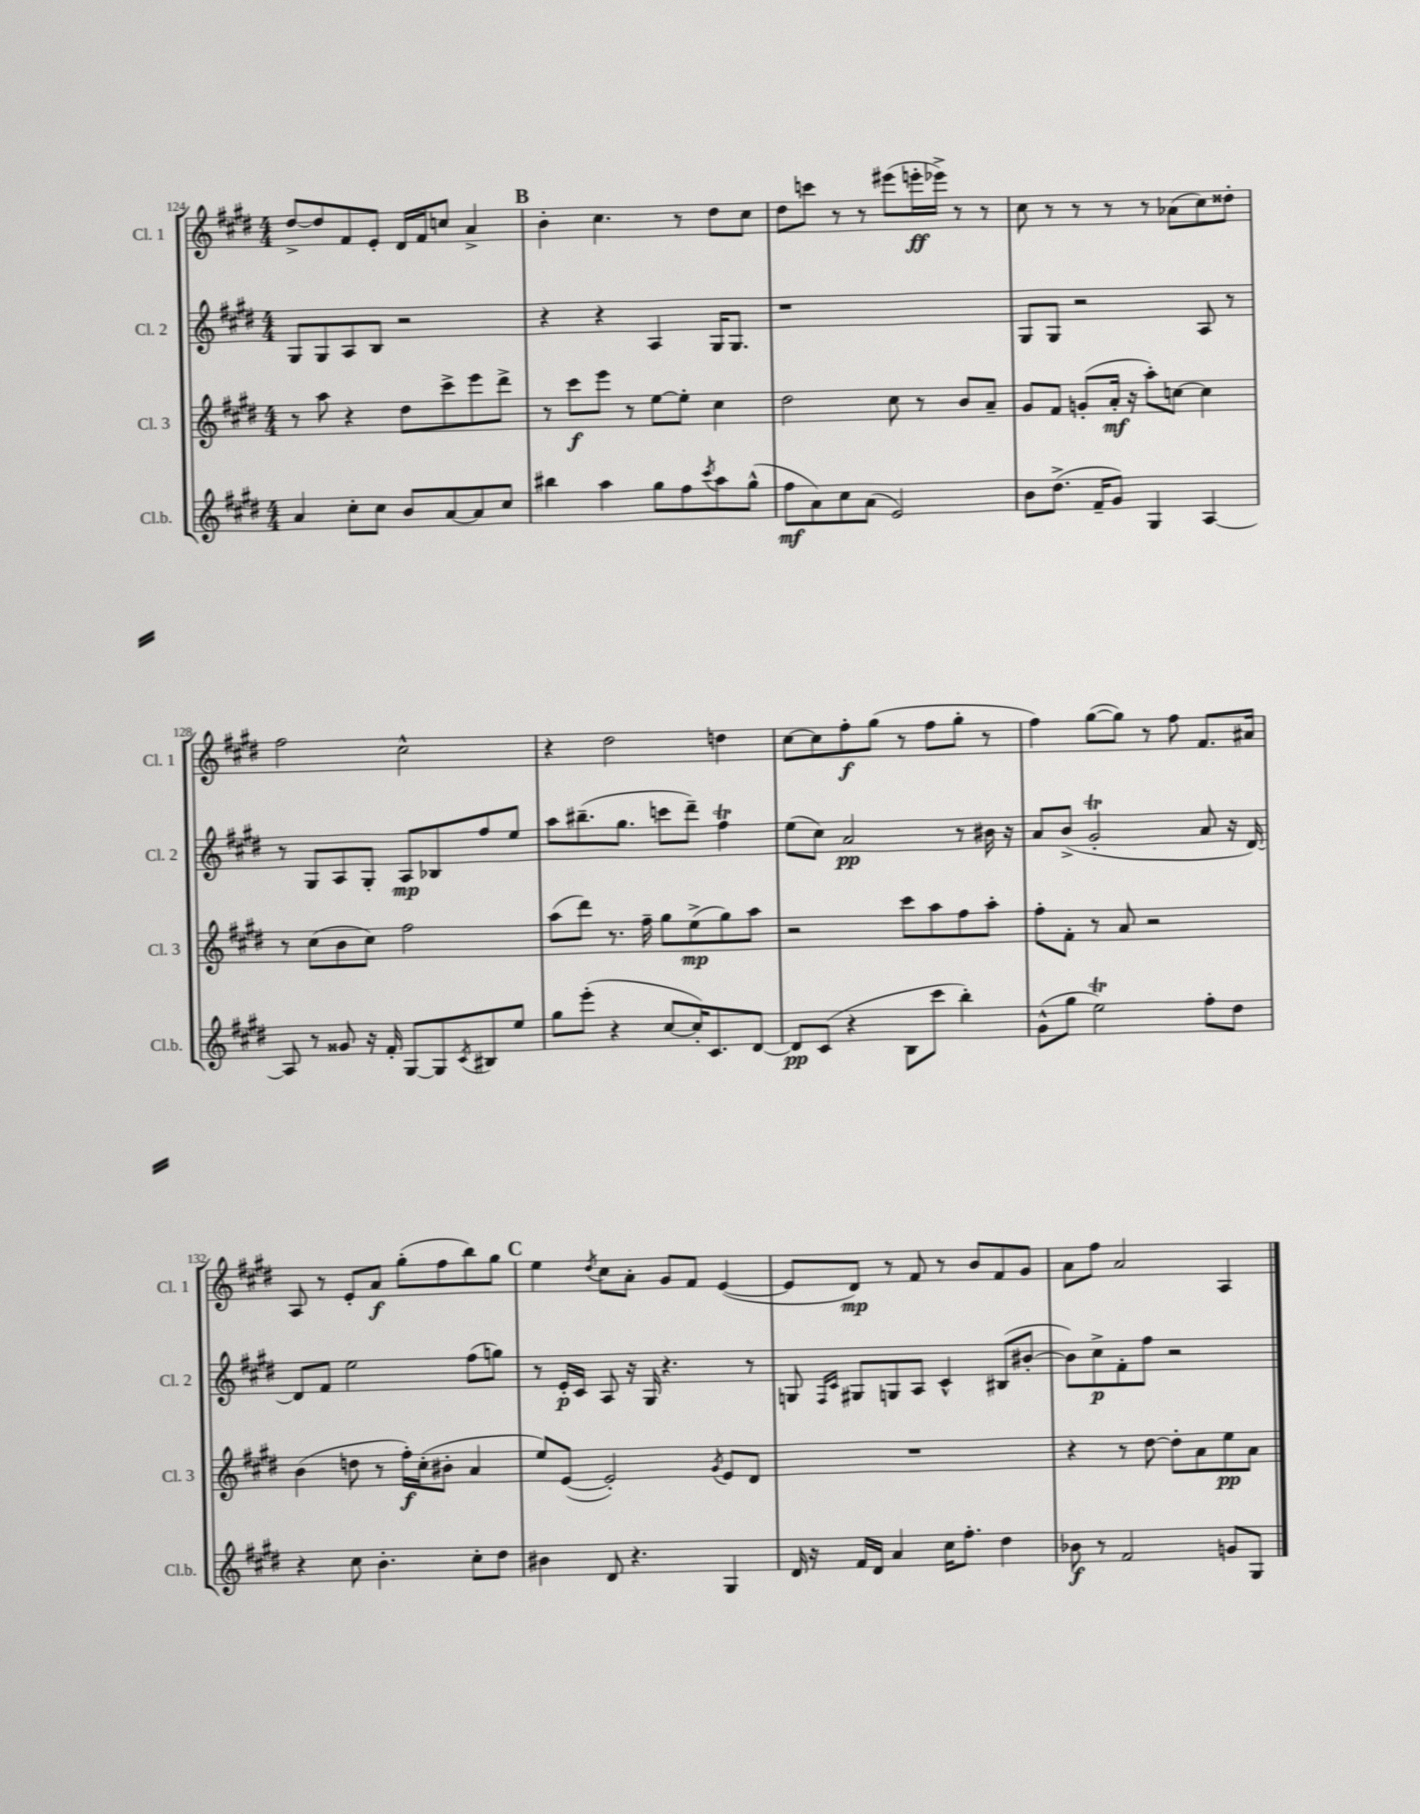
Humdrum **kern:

**kern	**kern	**kern	**kern
*staff4	*staff3	*staff2	*staff1
*clefG2	*clefG2	*clefG2	*clefG2
*k[f#c#g#d#]	*k[f#c#g#d#]	*k[f#c#g#d#]	*k[f#c#g#d#]
*M4/4	*M4/4	*M4/4	*M4/4
4a/	8r	8G#/L	[8dd#^/L
.	8aa\	8G#/	8dd#/]
8cc#'\L	4r	8A/	8f#/
8cc#\J	.	8B/J	8e'/J
8b/L	8dd#\L	2r	16d#/LL
.	.	.	16f#/J
[8a/	8ccc#^\	.	8cc/J
8a/]	8eee\	.	4a^/
8cc#/J	8ddd#^\J	.	.
=	=	=	=
4bb#\	8r	4r	4b'\
.	8ccc#\L	.	.
4aa\	8eee\J	4r	4.cc#\
.	8r	.	.
8gg#\L	[8ee\L	4A/	.
8ff#\	8ee'\]J	.	8r
8qccc#/	.	.	.
8aa\	4cc#\	16G#/LK	8dd#\L
.	.	8.G#/J	.
(8gg#^^\J	.	.	8cc#\J
=	=	=	=
8ff#\L	2dd#\	1r	8dd#\L
8a\)	.	.	8ccc\J
8cc#\	.	.	8r
(8a\J	.	.	8r
2e/)	8cc#\	.	(8eee#\L
.	8r	.	16eee'\L
.	.	.	16eee-^\JJ)
.	8b/L	.	8r
.	8a~/J	.	8r
=	=	=	=
8b\L	8g#/L	8G#/L	8cc#\
(8.dd#^\J	8f#/J	8G#/J	8r
.	(8g'/L	2r	8r
16f#~/LK	.	.	.
8g#/J)	16a'/Jk	.	8r
.	16r	.	.
4G#/	8aa'\L)	.	8r
.	[8cc\J	.	(8a-\L
[4A/	4cc\]	8A/	8cc#\)
.	.	8r	8dd##'\J
=	=	=	=
8A/]	8r	8r	2ff#\
8r	(8cc#\L	8G#/L	.
8g##/	8b\	8A/	.
16r	8cc#\J)	8G#'/J	.
16f#'/	.	.	.
[8G#/L	2ff#\	8A/L	2cc#^^\
8G#/]	.	8B-/	.
8qc#/	.	.	.
8B#/	.	8ff#/	.
8ee/J	.	8ee/J	.
=	=	=	=
8gg#\L	(8aa\L	8aa\L	4r
(8eee'\J	8ddd#\J)	(8.bb#~\	.
4r	8.r	.	2dd#\
.	.	8.gg#\J	.
.	16ff#~\	.	.
[8cc#/L	8gg#\L	8ccc\L	.
16cc#'/]K)	(8ee^\	8ddd#~\J)	.
8.c#/	.	.	.
.	8gg#\)	4ff#\	4dd\
[8d#/J	8aa\J	.	.
=	=	=	=
8d#/]L	2r	(8ee\L	[8cc#\L
(8c#/J	.	8cc#\J)	8cc#\]
4r	.	2a/	8ff#'\
.	.	.	(8gg#\J
8B\L	8ccc#\L	.	8r
8ccc#\J	8aa\	.	8ff#\L
4bb'\)	8ff#\	8r	8gg#'\J
.	8aa'\J	16b#\	8r
.	.	16r	.
=	=	=	=
(8g#^^\L	8ff#'\L	8a/L	4ff#\)
8gg#\J	8f#'\J	(8b^/J	.
2ee\)	8r	2g#'/	([8gg#\L
.	8a/	.	8gg#\]J)
.	2r	.	8r
.	.	.	8ff#\
8ff#'\L	.	8a/	8.f#/L
8dd#\J	.	16r	.
.	.	[16d#/)	16a#/Jk
=	=	=	=
4r	(4b\	8d#/]L	8A/
.	.	8f#/J	8r
8cc#\	8dd\	2ee\	8e'/L
4.b'\	8r	.	8a/J
.	16ff#'\LL)	.	(8gg#'\L
.	(16cc#'\J	.	.
.	8b#'\J	.	8ff#\
8cc#'\L	4a/	(8ff#\L	8bb\)
8dd#\J	.	8gg\J)	8gg#\J
=	=	=	=
4b#\	8ee/L)	8r	4ee\
.	([8e/J	16e'/LL	.
.	.	16c#/JJ	.
.	.	.	8qdd#/
8d#/	2e'/])	8A/	8cc#\L
4.r	.	16r	8a'\J
.	.	16G#/	.
.	.	4.r	8g#/L
.	.	.	8f#/J
.	8qg#/	.	.
4G#/	8e/L	.	([4e/
.	8d#/J	8r	.
=	=	=	=
16d#/	1r	8G/	8e/]L
16r	.	.	.
.	.	16qqF#/LL	.
.	.	16qqc#/JJ	.
16f#/LL	.	8G#/L	8d#/J)
16d#/JJ	.	.	.
4a/	.	8G/	8r
.	.	8A/J	8f#/
16cc#\LK	.	4c#^^/	8r
8.ff#'\J	.	.	.
.	.	.	8b/L
4dd#\	.	(8B#/L	8f#/
.	.	[8b#'/J	8g#/J
=	=	=	=
8b-\	4r	8b#\]L)	8a\L
8r	.	8cc#^\	8ff#\J
2f#/	8r	8f#'\	2a/
.	[8dd#\	8ff#\J	.
.	8dd#'\]L	2r	.
.	8a\	.	.
8g/L	8ee\	.	4A/
8G#/J	8a\J	.	.
==	==	==	==
*-	*-	*-	*-
